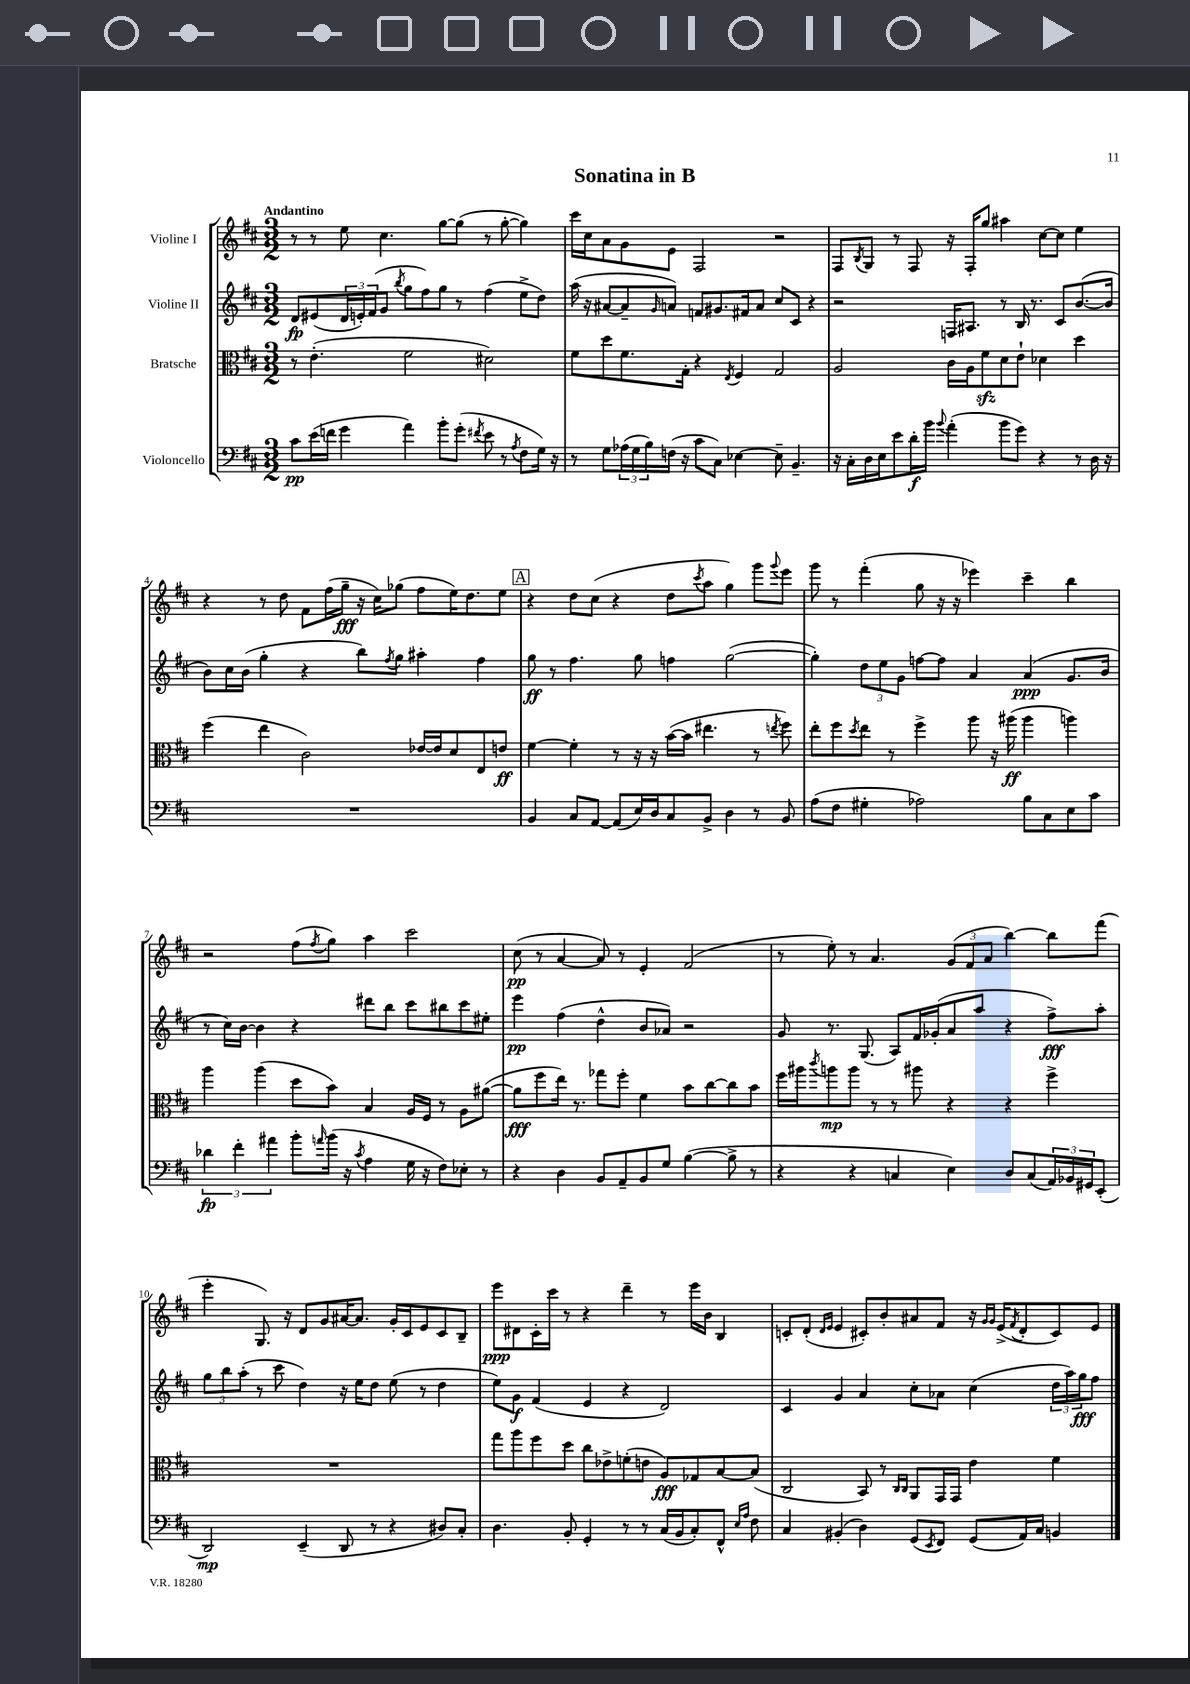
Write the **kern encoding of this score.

**kern	**kern	**kern	**kern
*staff4	*staff3	*staff2	*staff1
*clefF4	*clefC3	*clefG2	*clefG2
*k[f#c#]	*k[f#c#]	*k[f#c#]	*k[f#c#]
*M3/2	*M3/2	*M3/2	*M3/2
8c#\L	8r	8d/L	8r
(16e\L	(4.e'\	(8e#/	8r
16f\JJ	.	.	.
4g\	.	24d/L	8ee\
.	.	24e'/)	.
.	.	(24f#/J	.
.	.	8g/J	4.cc#\
.	.	8qbb/	.
4a\)	2f#\	8gg\L	.
.	.	8ff#\)	.
8b'\L	.	8gg\J	[8gg\L
(8g'\J	.	8r	(8gg\]J
8qf#/	.	.	.
8e\	2d#\)	(4ff#\	8r
8r	.	.	[8gg'\
8qA/	.	.	.
8F#\L	.	8ee^\L	4gg\])
16G\Jk)	.	8dd\J)	.
16r	.	.	.
=	=	=	=
8r	8f#\L	(16aa\	16ccc#\LL
.	.	16r	16cc#\J
8G\L	8dd\	[8a#/L	8a\
(24A-\L	8.f#\	8a#~/]	8g\
24G\	.	.	.
24B\)	.	.	.
.	.	16qqg/	.
(16F\JJ	.	8a/J)	8e\J
16r	16G'\Jk	.	.
8c#\L	4r	8f/L	2F#/
8C#\J)	.	8.g#/	.
.	8qE/	.	.
[4E-\	4F#/	.	.
.	.	16f#/k	.
.	.	8a/J	.
8E-~\]	2G/	8cc#/L	2r
4.BB~/	.	8c#/J	.
.	.	4r	.
=	=	=	=
16r	2A/	2r	8F#/L
16C#'\LL	.	.	.
.	.	.	8qB/
16D\	.	.	8G/J
16E\J	.	.	.
8e\	.	.	8r
16d'\L	.	.	8F#/
16b\JJ	.	.	.
8qqb/	.	.	.
(4a'\	16c#\LL	16F/LK	16r
.	16A\J	8.A#/J	16F#'/LK
.	8f#\	.	8gg/J
8b\L	8d\	8r	4aa#\
8g\J)	8e`\J	16B/	.
.	.	8.r	.
4r	4d-\	.	[8cc#\L
.	.	8c#/L	8cc#\]J
8r	4dd\	([8.b/	4ee\
16D\	.	.	.
16r	.	16b/]Jk	.
=	=	=	=
1.r	(4ff#\	8b\L)	4r
.	.	16cc#\L	.
.	.	(16b\JJ	.
.	4ee\	4gg'\	8r
.	.	.	8dd\
.	2c#\)	4r	8f#\L
.	.	.	(16ff#\L
.	.	.	16gg~\JJ
.	.	8bb\L)	16r
.	.	.	16cc#\LK)
.	.	8qff#/	.
.	.	8gg\J	(8gg-\J
.	[16e-/LL	4aa#'\	8ff#\L
.	16e-/]J	.	.
.	8d/	.	16ee\K)
.	.	.	8.dd\
.	8E/	4ff#\	.
.	8e/J	.	8ee\J
=	=	=	=
4BB/	[4f#\	8gg\	4r
.	.	8r	.
8C#/L	4f#'\]	4.ff#\	8dd\L
[8AA/J	.	.	(8cc#\J
(8AA/]L	8r	.	4r
16E/L)	16r	8gg\	.
16D/J	16r	.	.
8C#/	([16b\LL	4ff\	8dd\L
.	16b\]JJ	.	.
.	.	.	8qccc#/
8BB^/J	4.ee#\	.	8aa\J
4D\	.	([2gg\	4gg\)
8r	8r	.	8ggg\L
.	8qee/	.	8qqggg/
8BB/	8ff#\)	.	8eee\J
=	=	=	=
(8A\L	8ee'\L	4gg'\])	8ggg\
8F#\J	8ff#\	.	8r
.	8qdd/	.	.
4G#'\	8ee\J	12dd\L	(4fff#'\
.	.	12ee\	.
.	8r	.	.
.	.	12g\J	.
2A-\)	4ff#^\	[8ff\L	8gg\
.	.	8ff\]J	16r
.	.	.	16r
.	8aa\	4a/	4eee-\)
.	16r	.	.
.	(16aa#\	.	.
8B\L	4aa#\	(4a/	4ccc#~\
8C#\	.	.	.
8E\	4aa\)	8.g/L	4bb\
8c#\J	.	.	.
.	.	16b/Jk	.
=	=	=	=
6d-\	4aa\	8r	2r
.	.	16cc#\LL)	.
6f#'\	.	.	.
.	.	[16b\JJ	.
.	(4aa\	4b\]	.
6a#\	.	.	.
8b'\L	8dd\L	4r	(8ff#\L
16qqa/	.	.	8qff#/
(16b\Jk	8b\J)	.	8gg\J)
16r	.	.	.
8qc#/	.	.	.
4A\	4B/	8ddd#\L	4aa\
.	.	8bb\J	.
16G\	16A/LL	8ccc#\L	2ccc#\
16r	16F#/JJ	.	.
8F#\L)	8r	8bb#\	.
8E-'\J	8A\L	8ccc#\	.
8r	([8a#\J	8ee#'\J	.
=	=	=	=
4r	8a#\]L	4eee\	(8cc#\
.	8ff#\	.	8r
4D\	16ee\Jk)	(4ff#\	[4a/
.	8.r	.	.
8BB/L	8gg-\L	4dd^^\	8a/])
8AA~/	8ff#'\J	.	8r
8BB/	4f#\	8b/L	4e'/
8G/J	.	8a-/J)	.
([4B\	8b\L	2r	(2f#/
.	[8cc#\	.	.
8B^\]	8cc#\]	.	.
8r	8b\J	.	.
=	=	=	=
4r	16ff#\LL	8g/	8r
.	16aa#\J	.	.
.	8qccc#/	.	.
.	8aa\	8.r	8ee'\)
4r	8aa\J	.	8r
.	.	(8.G/	.
.	8r	.	4.a/
4C/	8r	8A/L)	.
.	8aa#\	16f#/L	.
.	.	(16g-'/J	.
4E\)	4r	8a/	(12g/L
.	.	.	12f#/
.	.	8aa/J	.
.	.	.	12a/J
8D/L	4r	4r	[4bb\)
(8C/	.	.	.
24AA/L)	4ff#^\	8ff#^\L)	8bb\]L
24BB-/	.	.	.
24GG#/J	.	.	.
(8EE'/J	.	8aa'\J	(8fff#\J
=	=	=	=
2DD/)	1.r	12gg\L	4eee'\
.	.	12bb\	.
.	.	(12aa'\J	.
.	.	8r	8.G/)
.	.	8ccc#\	.
.	.	.	16r
(4EE~/	.	4dd\)	8d/L
.	.	.	8g/
8DD/	.	16r	[16a#/K
.	.	16ee\LK	8.a#/]J
8r	.	8dd\J	.
4r	.	(8ee\	16g'/LL
.	.	.	16c#/J
.	.	8r	8e/
8D#/L)	.	4dd\	8c#/
8C#'/J	.	.	8B~/J
=	=	=	=
4.D\	8gg\L	8ee\L)	8eee\L
.	8aa\	8g\J	8d#\
.	8ff#\	(4f#/	16c#'\L
.	.	.	16ccc#\JJ
8BB'/	8dd\J	.	8r
4GG'/	8cc#\L	4e/	4r
.	8e-^\	.	.
8r	(8f'\	4r	4ddd~\
8r	8e\J	.	.
(16C#/LL	8A/L)	2d/)	8r
16BB/J	.	.	.
8C#'/)	8G-/	.	16eee\LL
.	.	.	16b\JJ
8FF#^^/J	[8B/	.	4B/
16qqE/LL	.	.	.
16qqA/JJ	.	.	.
8F#\	(8B/]J	.	.
=	=	=	=
4C#/	2C#/	4c#/	8c'/L
.	.	.	(8d'/J
.	.	.	16qqd/LL
.	.	.	16qqe/JJ
(4BB#'/	.	4g/	4e/
4D\)	8BB/)	4a/	8c#'/L)
.	8r	.	8b'/
.	16qqC#/LL	.	.
.	16qqC#/JJ	.	.
(8GG/L	8AA/L	8cc#'\L	8a#/
8qEE/	.	.	.
8FF#/J)	16GG/L	8a-\J	8f#/J
.	16GG/JJ	.	.
(8GG/L	4e\	(4cc#\	16r
.	.	.	16qqg/LL
.	.	.	16qqg/JJ
.	.	.	(16e^/LK
.	.	.	8qf#/
16AA/L)	.	.	8d'/
16C#/JJ	.	.	.
4BB/	4f#\	24dd\LL	8c#/)
.	.	24aa\)	.
.	.	24gg\J	.
.	.	8ff#\J	8e/J
==	==	==	==
*-	*-	*-	*-
